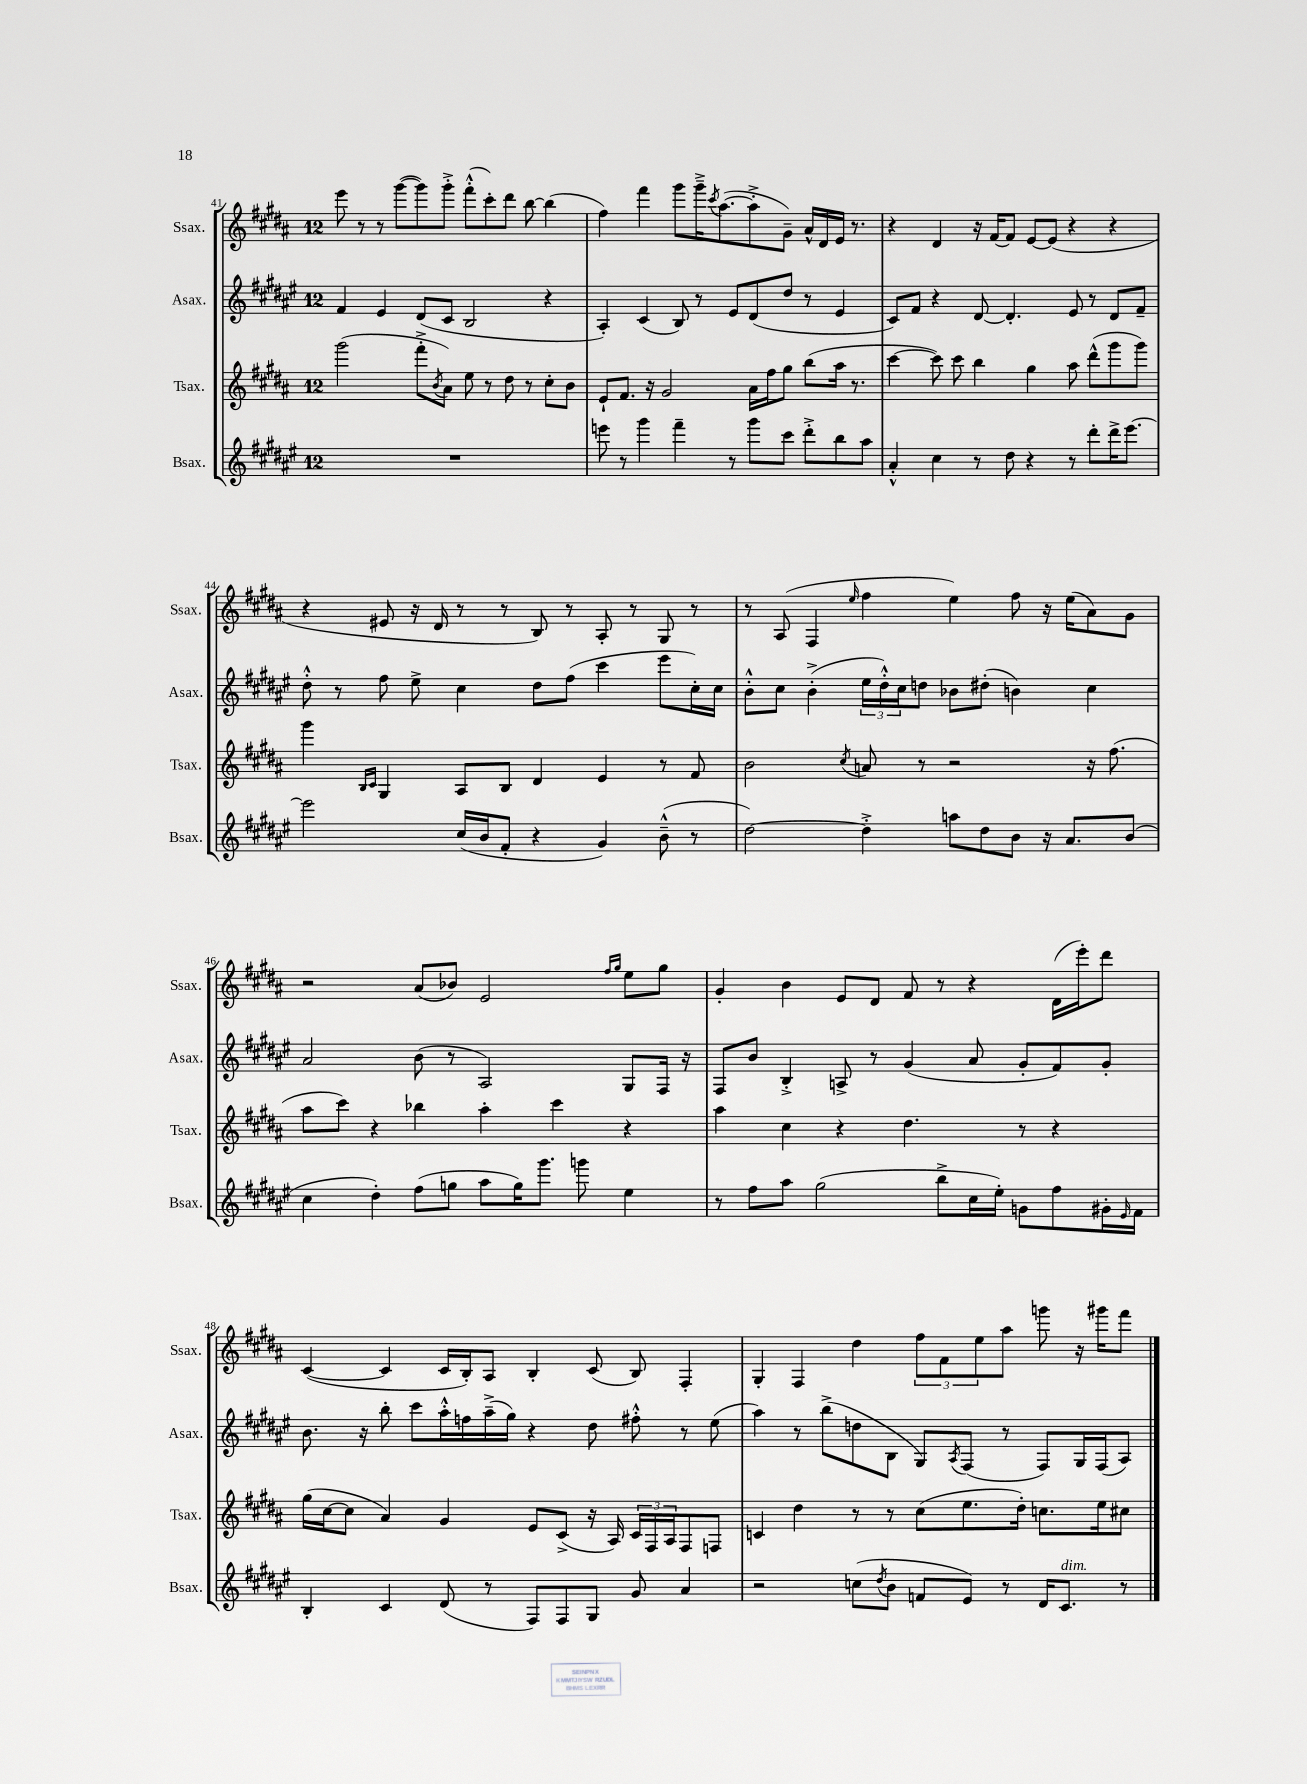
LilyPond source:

<<
\new StaffGroup <<
\new Staff = "s0" \with { instrumentName = "Ssax." shortInstrumentName = "Ssax." } {
    \clef treble \key b \major \once \override Staff.TimeSignature.style = #'single-digit \time 12/8
    e'''8 r8 r8 gis'''8~( gis'''8) gis'''8-.-> fis'''8-.-^( cis'''8-.) dis'''8 b''8~ b''4( |
    fis''4) fis'''4 gis'''8 gis'''16---> \acciaccatura { cis'''8 } ais''8.~( ais''8-.-> gis'8--) ais'16-^ dis'16 e'16 r8. |
    r4 dis'4 r16 fis'16~ fis'8 e'8~ e'8( r4 r4 |
    r4 eis'8 r16 dis'16 r8 r8 b8) r8 ais8-. r8 gis8 r8 |
    r8 ais8( fis4 \grace { e''16 } fis''4 e''4) fis''8 r16 e''16( ais'8) gis'8 |
    r2 ais'8( bes'8) e'2 \grace { fis''16 gis''16 } e''8 gis''8 |
    gis'4-. b'4 e'8 dis'8 fis'8 r8 r4 dis'16( e'''16-.) dis'''8 |
    cis'4~( cis'4 cis'16 b16-.) ais8 b4-. cis'8( b8) fis4-. |
    gis4-. fis4 dis''4 \tuplet 3/2 { fis''8 fis'8 e''8 } ais''8 g'''8 r16 gis'''16 fis'''8 \bar "|." |
}
\new Staff = "s1" \with { instrumentName = "Asax." shortInstrumentName = "Asax." } {
    \clef treble \key fis \major \once \override Staff.TimeSignature.style = #'single-digit \time 12/8
    fis'4 eis'4 dis'8( cis'8 b2 r4 |
    ais4-.) cis'4( b8) r8 eis'8 dis'8( dis''8 r8 eis'4 |
    cis'8) fis'8 r4 dis'8~ dis'4.-. eis'8 r8 dis'8 fis'8-- |
    dis''8-.-^ r8 fis''8 eis''8-> cis''4 dis''8 fis''8( cis'''4 eis'''8 cis''16-.) cis''16 |
    b'8-.-^ cis''8 b'4-.->( \tuplet 3/2 { eis''16 dis''16-.-^) cis''16 } d''8 bes'8 dis''8-.( b'4) cis''4 |
    ais'2 b'8( r8 ais2) gis8 fis16 r16 |
    fis8 b'8 b4-.-> a8-> r8 gis'4( ais'8 gis'8-. fis'8) gis'8-. |
    b'8. r16 b''8-. cis'''8 ais''16-.-^ f''16 ais''16--->( gis''16) r4 dis''8 fis''8-.-^ r8 eis''8( |
    ais''4) r8 b''8->( d''8 b8 gis8) \acciaccatura { ais8 } fis8( r8 fis8) gis16 fis16( ais8) \bar "|." |
}
\new Staff = "s2" \with { instrumentName = "Tsax." shortInstrumentName = "Tsax." } {
    \clef treble \key b \major \once \override Staff.TimeSignature.style = #'single-digit \time 12/8
    gis'''2( fis'''8-.-> \acciaccatura { b'8 } ais'8) e''8 r8 dis''8 r8 cis''8-. b'8 |
    e'8-! fis'8. r16 gis'2 ais'16 fis''16 gis''8 b''8( ais''16 r8. |
    cis'''4~ cis'''8) cis'''8 b''4 gis''4 ais''8 dis'''8-^( gis'''8 gis'''8) |
    gis'''4 \grace { b16 cis'16 } gis4 ais8 b8 dis'4 e'4 r8 fis'8 |
    b'2 \acciaccatura { cis''8 } a'8 r8 r2 r16 fis''8.( |
    ais''8 cis'''8) r4 bes''4 ais''4-. cis'''4 r4 |
    ais''4 cis''4 r4 dis''4. r8 r4 |
    gis''16( cis''16~ cis''8 ais'4) gis'4 e'8 cis'8->( r16 ais16) \tuplet 3/2 { cis'16 fis16 ais16 } fis8 f8 |
    c'4 dis''4 r8 r8 cis''8( e''8. dis''16-.) c''8. e''16 cis''8 \bar "|." |
}
\new Staff = "s3" \with { instrumentName = "Bsax." shortInstrumentName = "Bsax." } {
    \clef treble \key fis \major \once \override Staff.TimeSignature.style = #'single-digit \time 12/8
    R1. |
    e'''8 r8 gis'''4 fis'''4-- r8 gis'''8 cis'''8 dis'''8-.-> b''8 ais''8 |
    ais'4-.-^ cis''4 r8 dis''8 r4 r8 dis'''8-. dis'''16-> eis'''8.~ |
    eis'''2 cis''16( b'16 fis'8-. r4 gis'4) b'8---^( r8 |
    dis''2~) dis''4-.-> a''8 dis''8 b'8 r16 ais'8. b'8( |
    cis''4 dis''4-.) fis''8( g''8 ais''8 g''16) gis'''8. g'''8 eis''4 |
    r8 fis''8 ais''8 gis''2( b''8-> cis''16 eis''16-.) g'8 fis''8 gis'16-. \grace { eis'16 } fis'16 |
    b4-. cis'4 dis'8( r8 fis8) fis8 gis8 gis'8 ais'4 |
    r2 c''8( \acciaccatura { dis''8 } b'8 f'8 eis'8) r8 dis'16 cis'8.^\markup { \italic "dim." } r8 \bar "|." |
}
>>
>>
\layout { \context { \Score currentBarNumber = #41 } }
